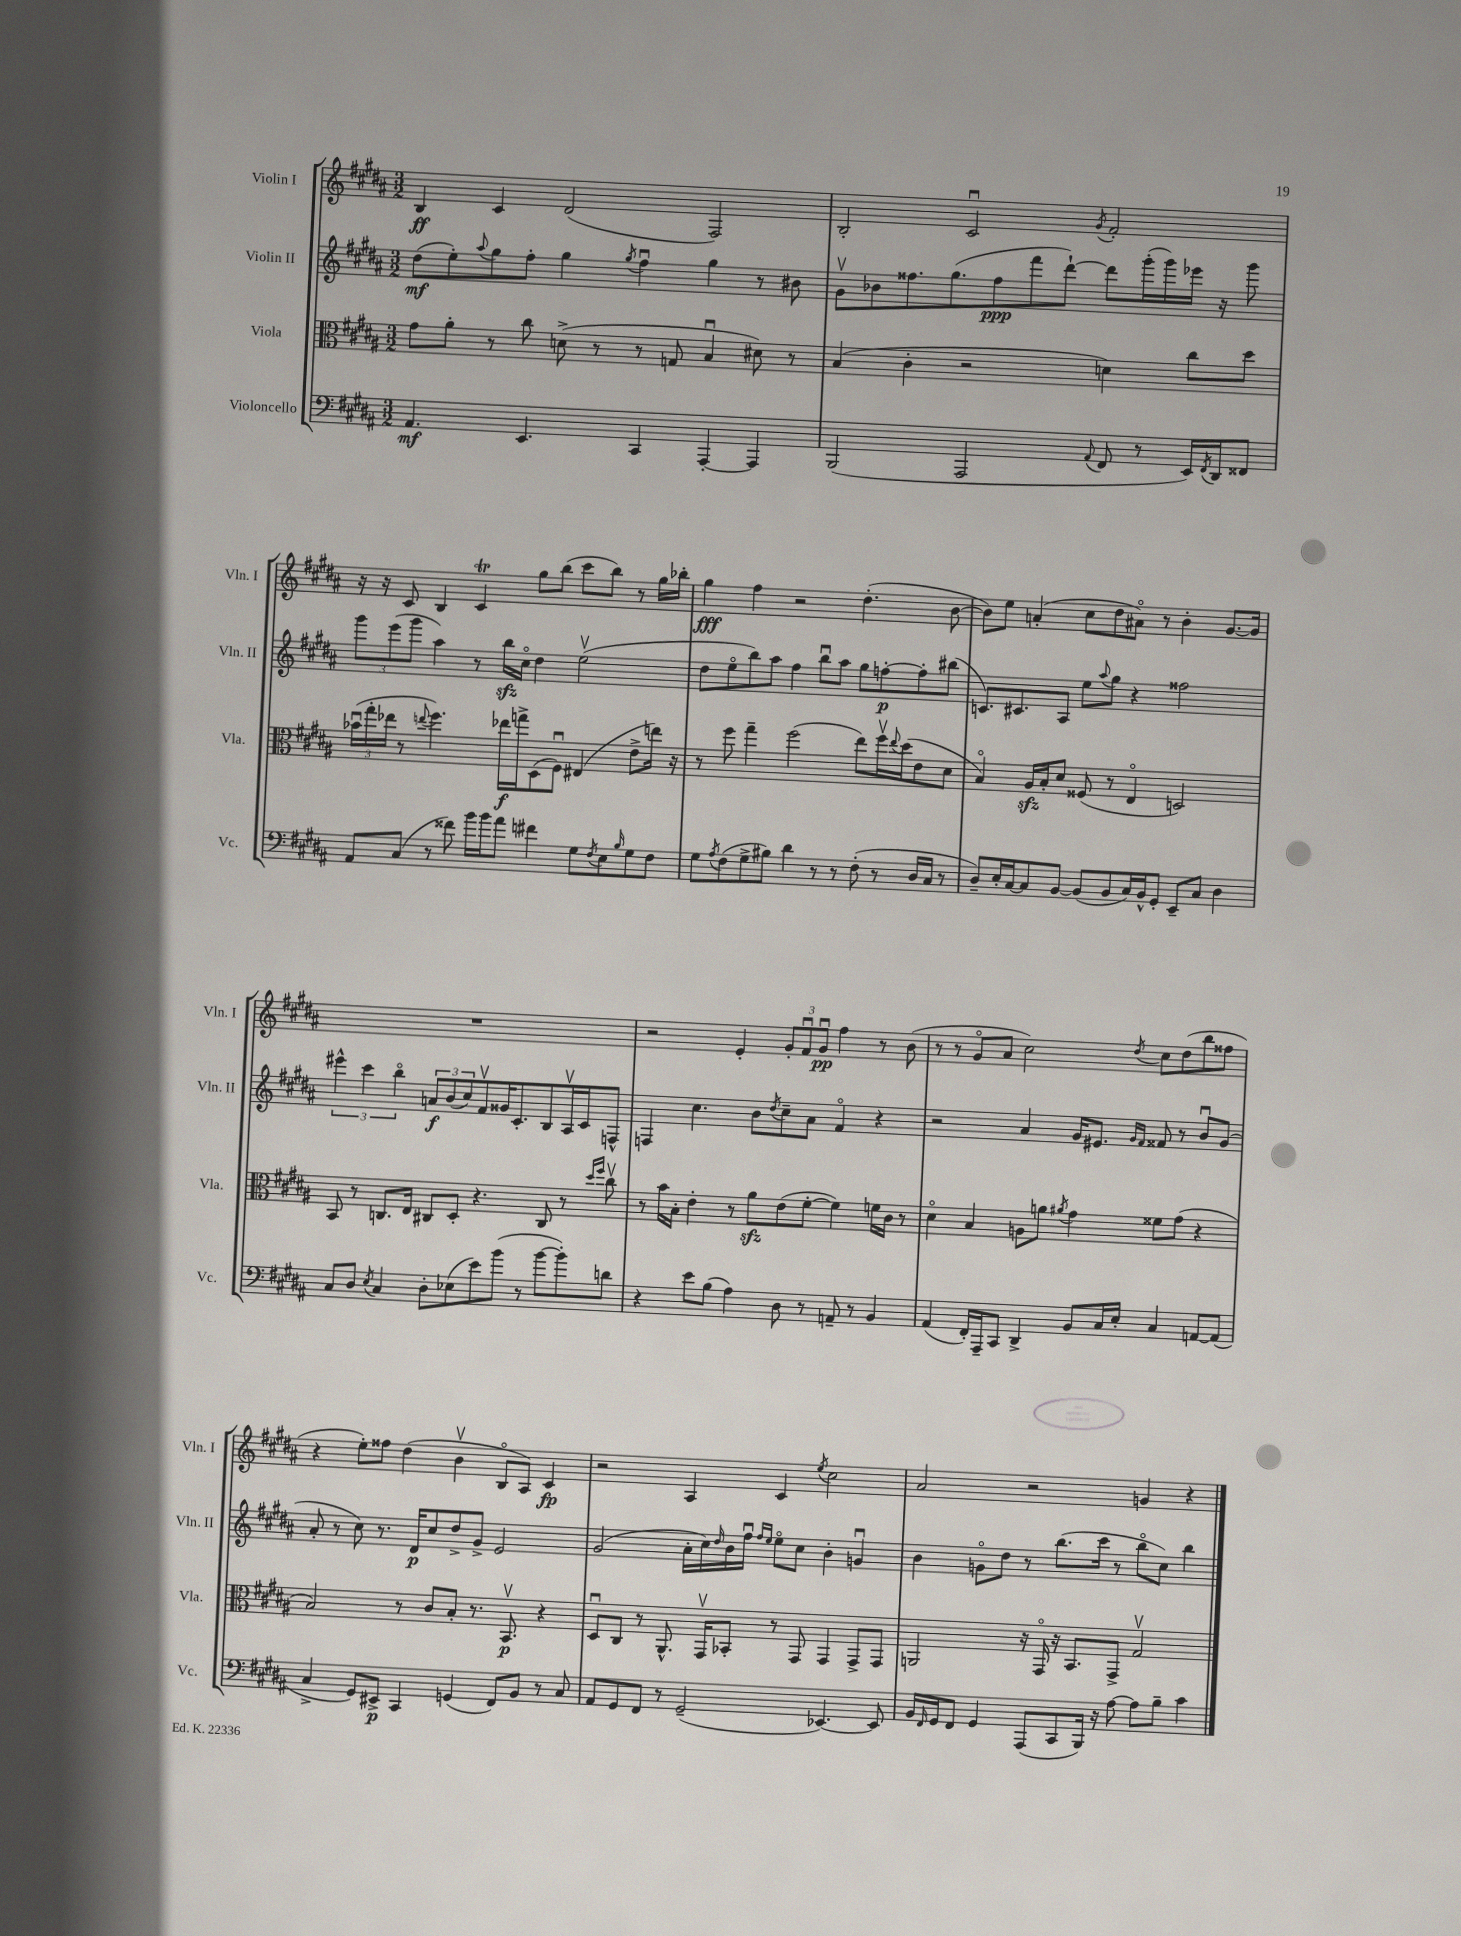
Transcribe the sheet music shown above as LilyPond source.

<<
\new StaffGroup <<
\new Staff = "s0" \with { instrumentName = "Violin I" shortInstrumentName = "Vln. I" } {
    \clef treble \key b \major \numericTimeSignature \time 3/2
    b4\ff cis'4 dis'2( fis2) |
    b2-. cis'2\downbow \acciaccatura { gis'8 } fis'2-. |
    r16 r16 cis'8 b4 cis'4\trill gis''8 b''8( cis'''8 b''8) r8 gis''16 bes''16-. |
    gis''4\fff fis''4 r2 dis''4.-.( b'8~ |
    b'8) e''8 a'4-.( cis''8 dis''8 ais'8\flageolet) r8 b'4-. gis'8.~ gis'16 |
    R1. |
    r2 e'4-. \tuplet 3/2 { gis'8-. fis'8\downbow gis'8\downbow\pp } fis''4 r8 b'8( |
    r8 r8 gis'8\flageolet ais'8 cis''2) \acciaccatura { dis''8 } cis''8 dis''8( b''8 fisis''8 |
    r4 e''8-.) fisis''8 dis''4( b'4\upbow b8\flageolet ais8) cis'4\fp |
    r2 ais4 cis'4 \acciaccatura { e''8 } cis''2 |
    ais'2 r2 g'4 r4 \bar "|." |
}
\new Staff = "s1" \with { instrumentName = "Violin II" shortInstrumentName = "Vln. II" } {
    \clef treble \key b \major \numericTimeSignature \time 3/2
    dis''8\mf( e''8-.) \appoggiatura { ais''8 } gis''8 fis''8-. gis''4 \acciaccatura { gis''8 } fis''4\downbow gis''4 r8 bis'8 |
    gis'8\upbow bes'8 fisis''8. gis''8.( fisis''8\ppp fis'''8 dis'''8~-!) dis'''8 gis'''16-.( gis'''16) ees'''16 r16 gis'''8 |
    \tuplet 3/2 { gis'''8 e'''8( gis'''8 } ais''4) r8 b''16\sfz cis''16\flageolet dis''4 e''2\upbow( |
    dis''8 e''8\flageolet b''8) ais''8 fis''4 b''8\downbow ais''8 gis''8 f''8~-.\p f''8-. bis''8( |
    c'8.) cis'8. ais8 e''8 \appoggiatura { ais''8 } gis''8 r4 fisis''2 |
    \tuplet 3/2 { eis'''4-^ cis'''4 b''4\flageolet } \tuplet 3/2 { a'8\f b'8( cis''8) } fis'8\upbow gisis'16 cis'8.-. b8 ais16\upbow cis'16 f8-^ |
    f4 cis''4. b'8 \acciaccatura { dis''8 } cis''8-- ais'8 fis'4\flageolet r4 |
    r2 ais'4 gis'16 eis'8. \grace { gis'16 fis'16 } fisis'8 r8 b'8\downbow gis'8( |
    ais'8-. r8 cis''8) r8. dis'16\p cis''8 dis''8-> gis'8-> e'2 |
    gis'2( ais'16-. cis''16) \grace { dis''16 } b'16 fis''16\downbow \grace { fis''16 e''16 } e''8\flageolet cis''8 b'4-. g'4\downbow |
    b'4 g'8\flageolet dis''8 r8 b''8.( cis'''16 r8 b''8\flageolet cis''8) b''4 \bar "|." |
}
\new Staff = "s2" \with { instrumentName = "Viola" shortInstrumentName = "Vla." } {
    \clef alto \key b \major \numericTimeSignature \time 3/2
    gis'8 ais'8-. r8 cis''8 d'8->( r8 r8 g8 b4\downbow dis'8) r8 |
    b4( cis'4-. r2 d'4) cis''8 dis''8 |
    \tuplet 3/2 { bes'16\downbow( gis''16-. ees''16 } r8 \appoggiatura { e''8 } fis''4.) ees''16\f g''16-> dis8( fis8\downbow) eis4( e'8-> e''16) r16 |
    r8 fis''8 gis''4-- fis''2( e''8) fis''16\upbow \appoggiatura { e''8 } dis''16( e'8 dis'8 |
    b4\flageolet) ais16\sfz b16-. dis'8 fisis8( r8 e4\flageolet d2) |
    b,8 r8 c8. e16 cis8 dis8-. r4. cis8 r8 \grace { dis''16 fis''16 } cis''8\upbow |
    r8 b'16 b16-. e'4-. r8 ais'8\sfz e'8( fis'8~-. fis'4) f'16 cis'16 r8 |
    dis'4\flageolet b4 a8 a'8 \acciaccatura { ais'8 } gis'4 fisis'8 gis'8( r4 |
    b2) r8 cis'8 b8-. r8. b,8.\upbow\p r4 |
    dis8\downbow cis8 r8 ais,8.-^ gis,16\upbow bes,8-. r8 gis,8 gis,4 gis,8-> gis,8 |
    a,2 r16 gis,16\flageolet r16 b,8. gis,8-> gis2\upbow \bar "|." |
}
\new Staff = "s3" \with { instrumentName = "Violoncello" shortInstrumentName = "Vc." } {
    \clef bass \key b \major \numericTimeSignature \time 3/2
    ais,4.\mf e,4. cis,4 ais,,4~-. ais,,4 |
    b,,2( ais,,2 \appoggiatura { ais,8 } fis,8 r8 e,16) \acciaccatura { fis,8 } dis,16 fisis,8 |
    ais,8 cis8( r8 fisis'8) b'16 b'16 ais'8 fis'4 gis8 \acciaccatura { fis8 } e8 \grace { b16 } gis8 fis8 |
    gis8 \acciaccatura { ais8 } fis8( gis8-> bis8) dis'4 r8 r8 fis8-.( r8 dis16 cis16 r8 |
    dis8--) e16-. cis16~ cis8 b,8~ b,8( b,8 cis16) b,16-^ gis,8-. e,8-- cis8 dis4 |
    cis8 dis8 \acciaccatura { e8 } cis4 dis8-. ees8( e'8) b'8( r8 b'8~ b'8-.) d'8 |
    r4 e'8 b8( ais4) dis8 r8 a,8-- r8 b,4 |
    ais,4( fis,16-.) ais,,16-- cis,8 dis,4-> b,8 cis16 e16-. cis4 a,8~ a,8( |
    cis4-> gis,8) eis,8->\p cis,4 g,4( fis,8) b,8 r8 cis8 |
    ais,8 gis,8 fis,8 r8 gis,2--( ees,4.~) ees,8 |
    b,16 \grace { fis,16 } gis,16 fis,8 gis,4 ais,,8( cis,8 b,,16) r16 ais8~ ais8 b8-- cis'4 \bar "|." |
}
>>
>>
\layout { \context { \Score \remove "Bar_number_engraver" } }
